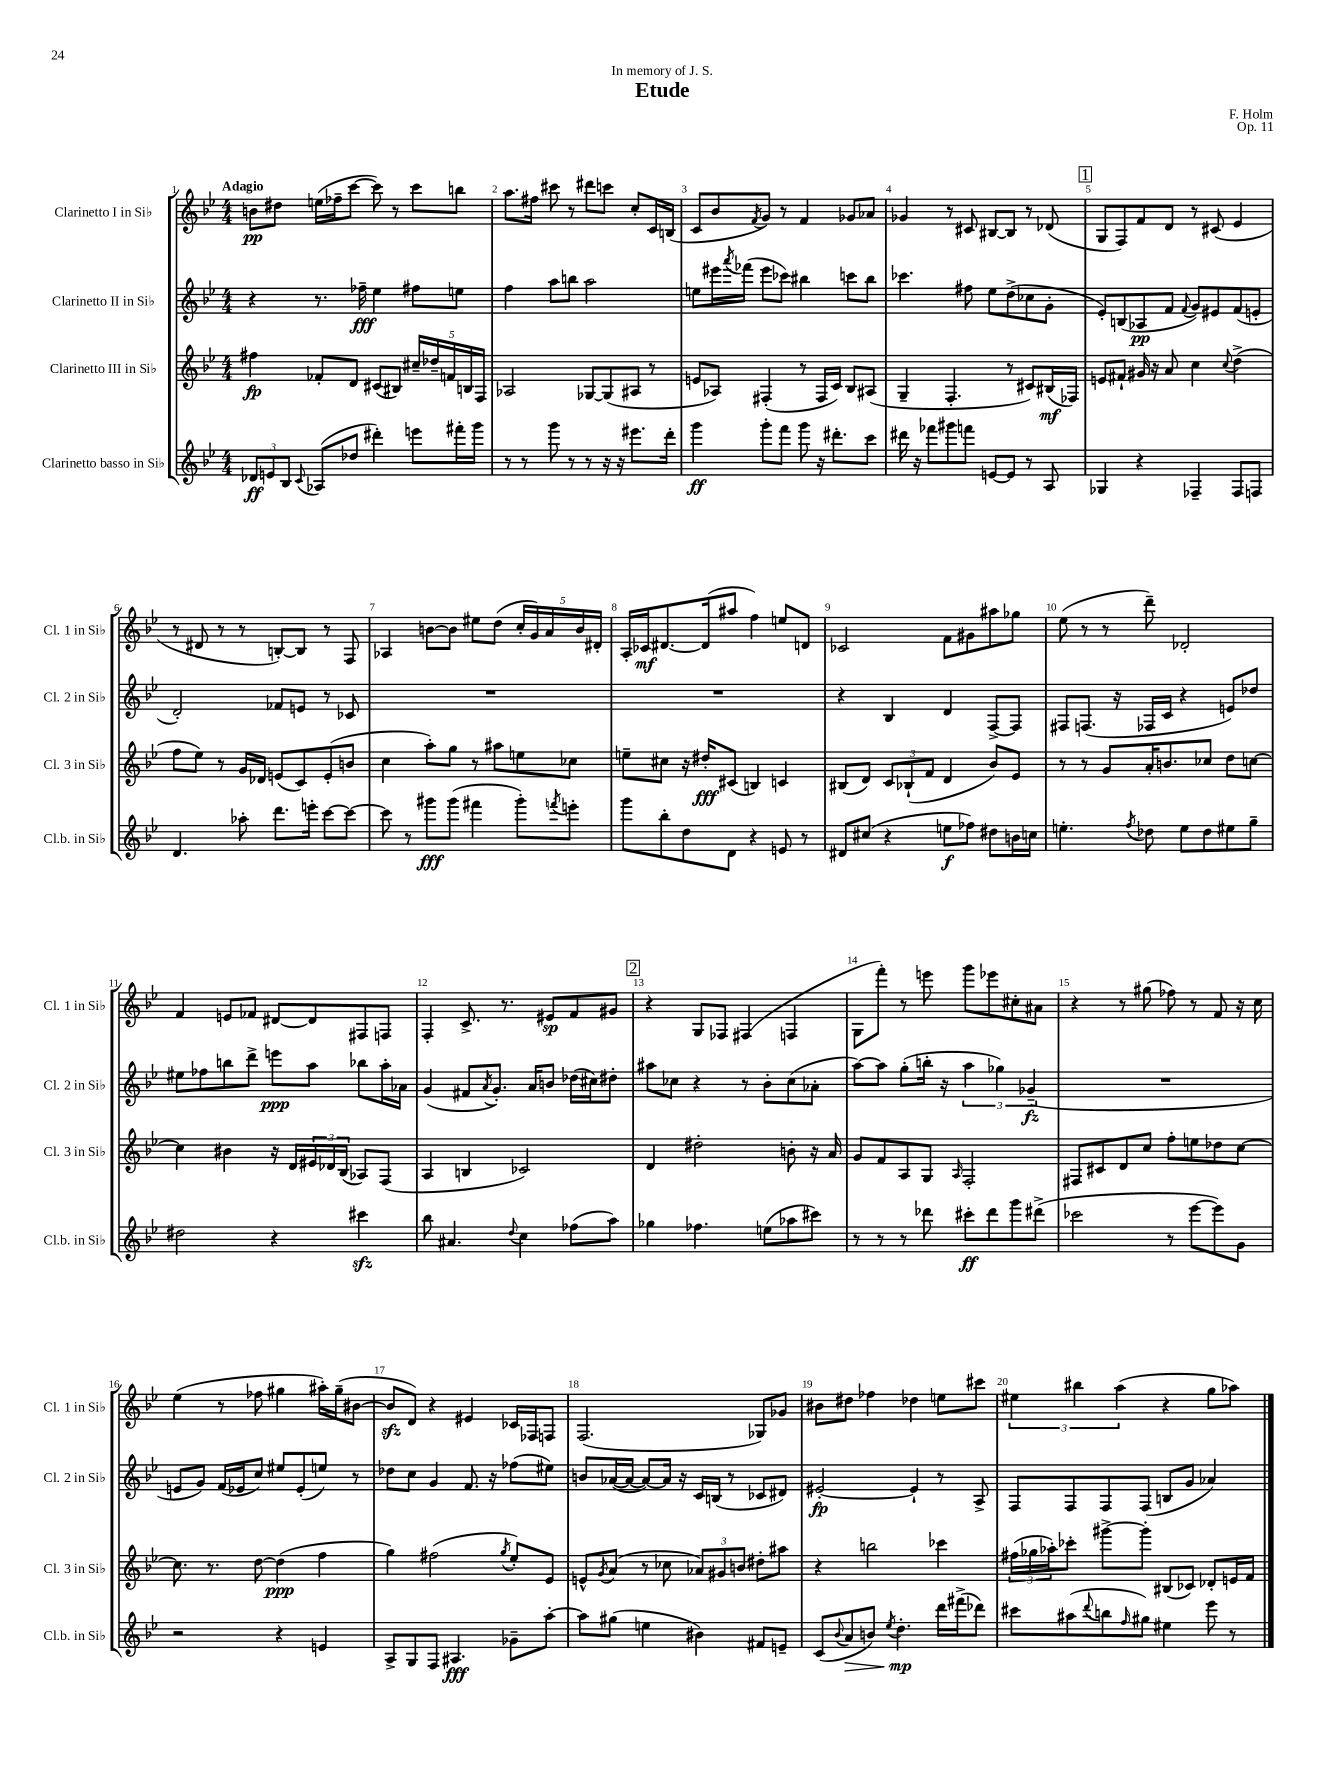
\header { title = "Etude" composer = "F. Holm" dedication = "In memory of J. S." opus = "Op. 11" }
<<
\new StaffGroup <<
\new Staff = "s0" \with { instrumentName = "Clarinetto I in Sib" shortInstrumentName = "Cl. 1 in Sib" } {
    \clef treble \key bes \major \numericTimeSignature \time 4/4 \tempo "Adagio"
    b'8\pp dis''8 e''16( fes''16-- c'''8~ c'''8) r8 c'''8 b''8 |
    a''8. fis''16 cis'''8 r8 dis'''8 c'''8 c''8-. c'16 b16( |
    c'8 bes'8 \acciaccatura { f'8 } g'8) r8 f'4 ges'8 aes'8 |
    ges'4 r8 cis'8 bis8~ bis8 r8 des'8( |
    \mark \markup { \box "1" } g8 f8) f'8 d'8 r8 cis'8( ees'4 |
    r8 dis'8 r8 r8 b8~-.) b8 r8 f8 |
    aes4 b'8~ b'8 eis''8 d''8( \tuplet 5/4 { c''16-. g'16) a'16 b'16 dis'16-. } |
    a16-. ces'16\mf dis'8.~ dis'16( ais''8 f''4) e''8 d'8 |
    ces'2 f'8 gis'8 ais''8 ges''8 |
    ees''8( r8 r8 d'''8--) des'2-. |
    f'4 e'8 fes'8 dis'8~ dis'8 fis8 f8 |
    f4-. c'8.-> r8. eis'8\sp f'8 gis'8 |
    \mark \markup { \box "2" } r4 g8 fes8 fis4( f4 |
    g8 f'''8-.) r8 e'''8 g'''8 ees'''8 cis''8-. ais'8 |
    r4 r8 gis''8( fes''8) r8 f'8 r16 c''16 |
    ees''4( r8 fes''8 gis''4 ais''16-.) gis''16--( bis'8~ |
    bis'8\sfz d'8) r4 eis'4 ces'16 fes16 f8 |
    f2.( ges8) ges'8 |
    bis'8 dis''8 fes''4 des''4 e''8 cis'''8 |
    \tuplet 3/2 { eis''4 bis''4 a''4( } r4 g''8 aes''8) \bar "|." |
}
\new Staff = "s1" \with { instrumentName = "Clarinetto II in Sib" shortInstrumentName = "Cl. 2 in Sib" } {
    \clef treble \key bes \major \numericTimeSignature \time 4/4
    r4 r8. fes''16--\fff ees''4 fis''8 e''8 |
    f''4 a''8 b''8 a''2 |
    e''8 eis'''16 \acciaccatura { a'''8 } fes'''16( eis'''8 ces'''8) bis''4 c'''8 bis''8 |
    ces'''4. fis''8 ees''8 d''8->( ces''8 g'8-. |
    \mark \markup { \box "1" } ees'8-.) b8( aes8\pp f'8 \appoggiatura { f'8 } g'8) eis'8 f'8( e'8-. |
    d'2-.) fes'8 e'8 r8 ces'8 |
    R1 |
    R1 |
    r4 bes4 d'4 f8~-> f8 |
    fis8 f8.( r16 fes16 c'16 r4 e'8) des''8 |
    eis''8 fes''8 b''8 d'''8-> e'''8\ppp a''8 bes''8 a''16-. aes'16 |
    g'4( fis'8 \acciaccatura { a'8 } g'8.-.) a'16 b'8 des''16( cis''16) dis''8-. |
    \mark \markup { \box "2" } ais''8 ces''8 r4 r8 bes'8-. ces''8( aes'8-. |
    a''8~) a''8 g''8-.( b''16-. r16 \tuplet 3/2 { a''4 ges''4) ges'4--\fz( } |
    R1 |
    e'8 g'8) f'16( ees'16 c''8) eis''8 ees'8-.( e''8) r8 |
    des''8 c''8 g'4 f'8. r16 fes''8( eis''8) |
    b'8 aes'16~( aes'16~ aes'8~) aes'16 r16 c'16 b16( r8 ces'8 dis'8) |
    eis'2~-.\fp eis'4-! r8 a8-> |
    f8 f8 f8 f8( b8 g'8 aes'4) \bar "|." |
}
\new Staff = "s2" \with { instrumentName = "Clarinetto III in Sib" shortInstrumentName = "Cl. 3 in Sib" } {
    \clef treble \key bes \major \numericTimeSignature \time 4/4
    fis''4\fp fes'8-. d'8 cis'8( bis8) \tuplet 5/4 { cis''16-- des''16-- f'16 b16 f16 } |
    aes2 ges8~ ges8( ais8 r8 |
    e'8 aes8) fis4-.( r8 fis16 c'16) bes8 ais8( |
    g4-- f4.-. r8 cis'8) bis16\mf( fes16) |
    \mark \markup { \box "1" } e'8 fis'8-! gis'16 r16 a'8 c''4 \appoggiatura { c''8 } d''4->( |
    f''8 ees''8) r8 g'16 des'16 e'8( c'8) e'8-.( b'8 |
    c''4 a''8-.) g''8 r8 ais''8 e''8 ces''8 |
    e''8-- cis''8 r16 dis''16-.\fff cis'8( b4) c'4 |
    bis8( d'8) \tuplet 3/2 { c'8 bes8-!( f'8 } d'4 bes'8) ees'8 |
    r8 r8 g'8 a'16-. b'8. ces''8 d''8 c''8~ |
    c''4 bis'4 r16 d'16 \tuplet 3/2 { eis'16 des'16 bes16( } aes8) f8( |
    a4 b4 ces'2) |
    \mark \markup { \box "2" } d'4 dis''2-. b'8-. r16 a'16 |
    g'8 f'8 a8 g8 \grace { a16 } f2-. |
    fis8 cis'8 d'8 c''8 f''8-. e''8 des''8 c''8~ |
    c''8. r8. d''8~ d''4\ppp( f''4 |
    g''4) fis''2( \acciaccatura { g''8 } ees''8-.) ees'8 |
    e'8-^ \acciaccatura { g'8 } a'8( r8 ces''8 \tuplet 3/2 { aes'8) gis'8 b'8 } dis''8-. ais''8 |
    r4 b''2 ces'''4 |
    \tuplet 3/2 { fis''16( ges''16 aes''16-.) } ces'''8-. gis'''8~-> gis'''8-. bis8( ces'8) des'8-. e'16 f'16 \bar "|." |
}
\new Staff = "s3" \with { instrumentName = "Clarinetto basso in Sib" shortInstrumentName = "Cl.b. in Sib" } {
    \clef treble \key bes \major \numericTimeSignature \time 4/4
    \tuplet 3/2 { des'8\ff e'8 bes8 } \appoggiatura { c'8 } aes8( des''8 dis'''4-.) e'''8 fis'''16-. g'''16 |
    r8 r8 g'''8 r8 r8 r16 r16 eis'''8. d'''16-. |
    g'''4\ff g'''8-. f'''8 g'''8 r16 dis'''8.-. c'''8 |
    dis'''16 r16 fes'''8 gis'''8 f'''8 e'8~ e'8 r8 a8 |
    \mark \markup { \box "1" } ges4 r4 fes4-- fes8 f8 |
    d'4. aes''8-. d'''8. e'''16-. c'''8~ c'''8~ |
    c'''8 r8 gis'''8\fff gis'''8( fis'''4 gis'''8-.) \acciaccatura { f'''8 } e'''8-. |
    g'''8 bes''8-. d''8 d'8 r4 e'8 r8 |
    dis'8 cis''8( r4 e''8\f fes''8) dis''8 b'16 c''16 |
    e''4.-. \acciaccatura { f''8 } des''8 e''8 des''8 eis''8 g''8-- |
    dis''2 r4 cis'''4\sfz |
    bes''8 ais'4. \appoggiatura { d''8 } c''4 fes''8( a''8) |
    \mark \markup { \box "2" } ges''4 fes''4. e''8( aes''8 cis'''8) |
    r8 r8 r8 des'''8 cis'''8-.\ff des'''8 g'''8 dis'''8->( |
    ces'''2 r8 ees'''8~ ees'''8) g'8 |
    r2 r4 e'4 |
    a8-> g8 f8 ais4.\fff ges'8-- a''8~-. |
    a''8 gis''8( e''4 bis'4) fis'8 e'8-- |
    c'8( \appoggiatura { bes'8 } a'8\> b'8) \acciaccatura { ees''8 } d''4.-.\mp\! d'''16 fis'''16->( des'''8) |
    cis'''8 ais''8( \appoggiatura { d'''8 } b''8 \grace { f''16 } gis''8) eis''4 ees'''8 r8 \bar "|." |
}
>>
>>
\layout { \context { \Score \override BarNumber.break-visibility = ##(#f #t #t) barNumberVisibility = #all-bar-numbers-visible } }
